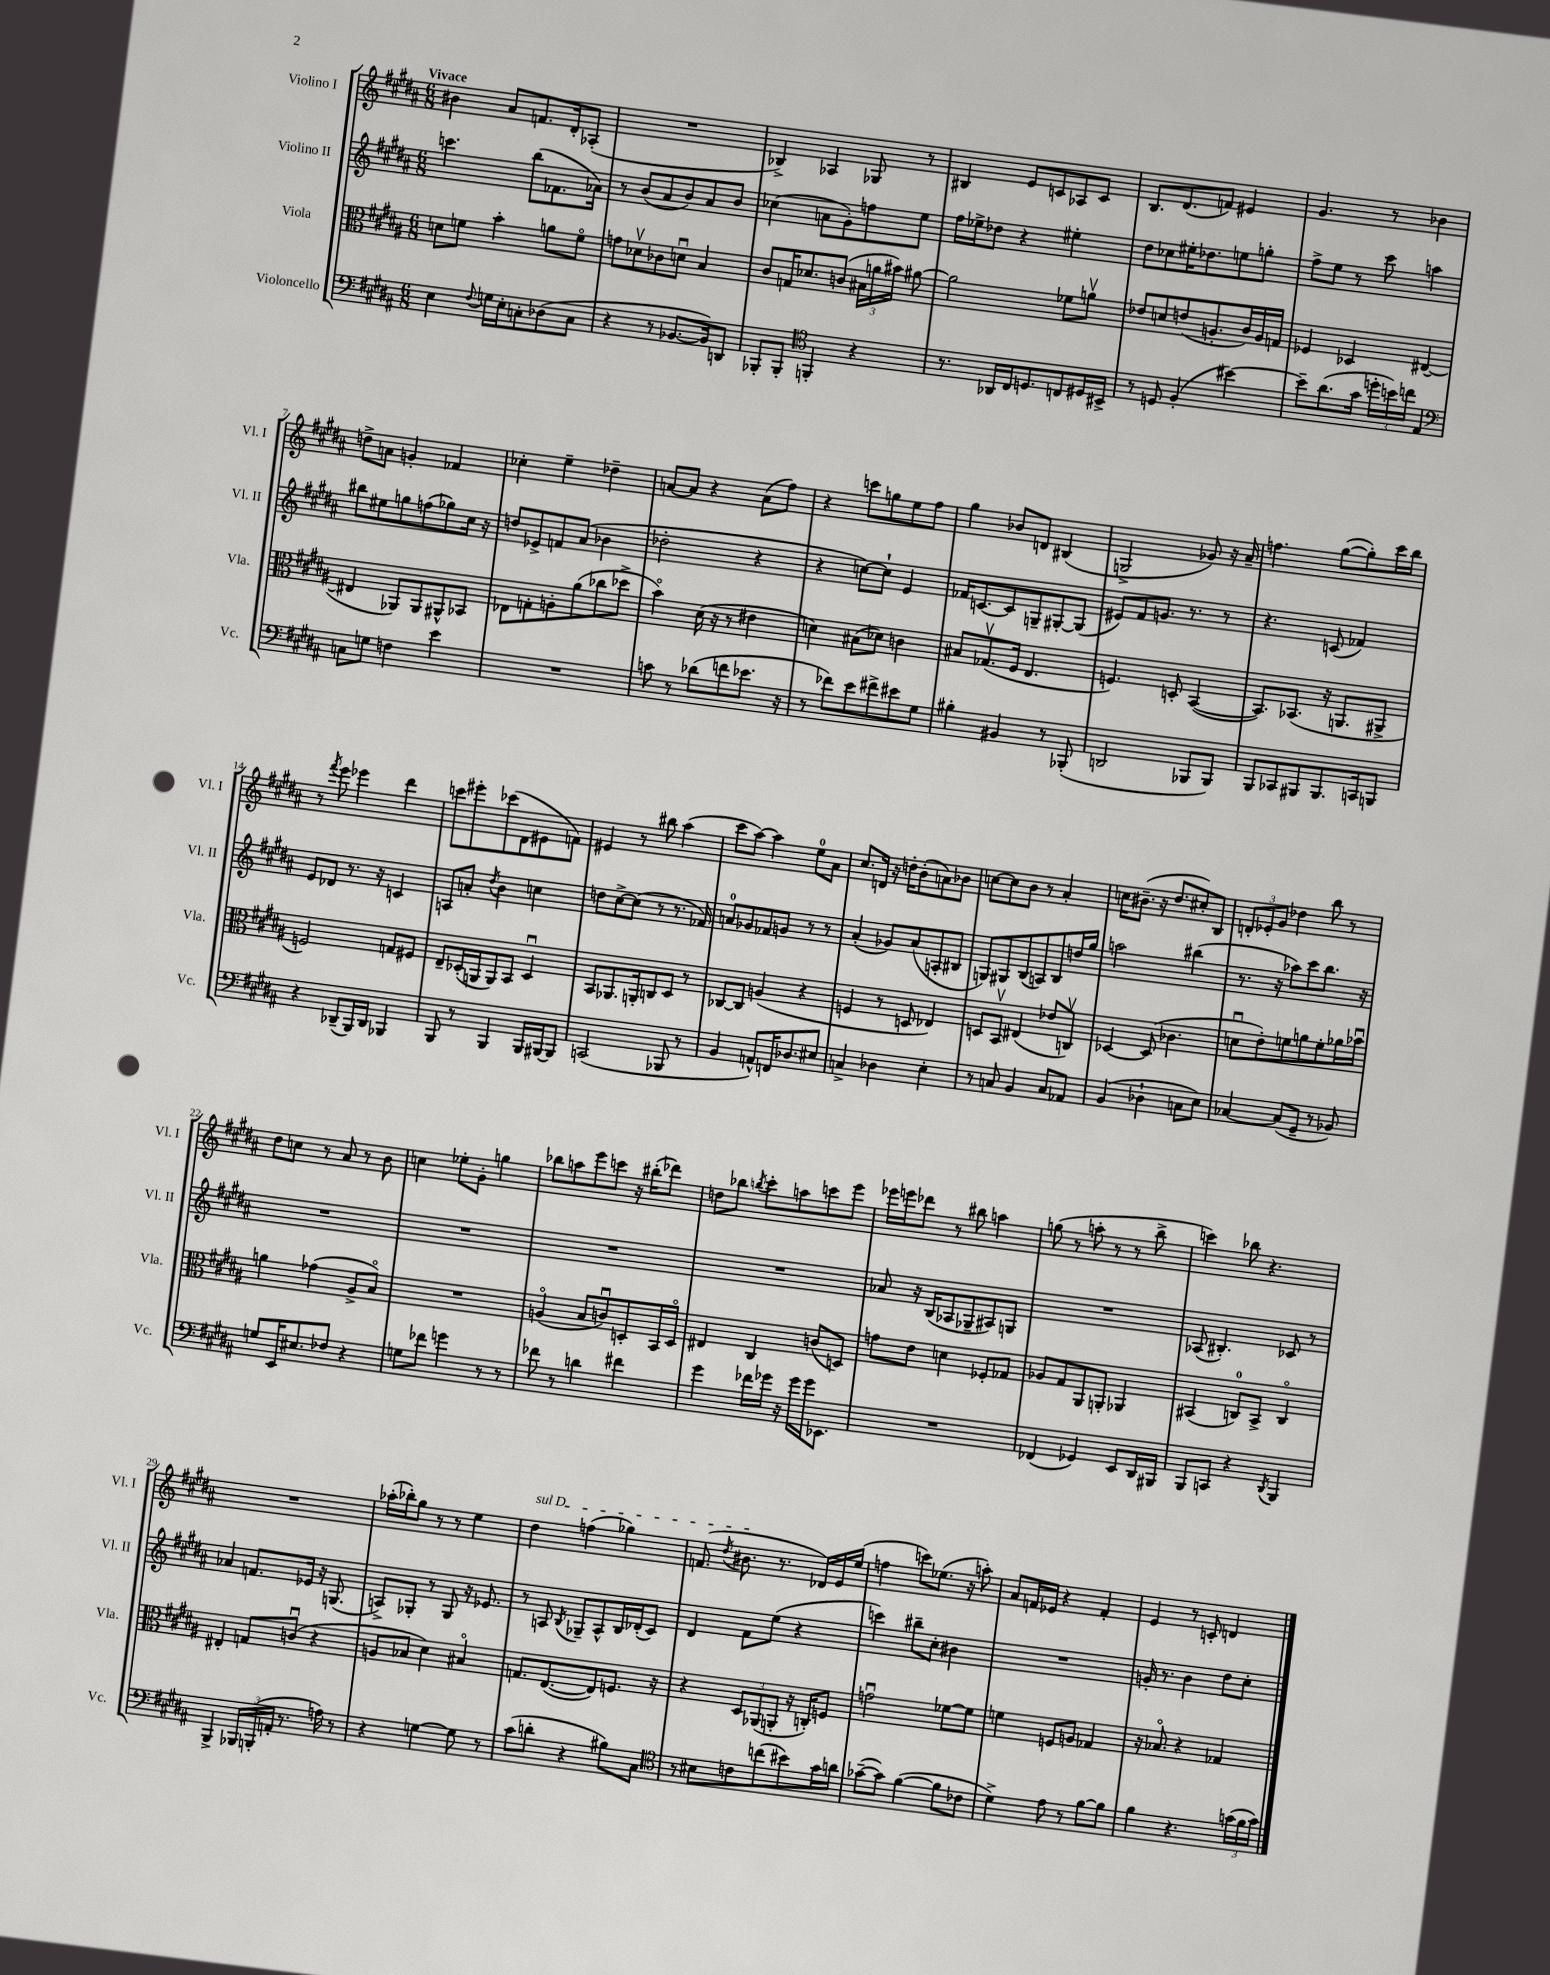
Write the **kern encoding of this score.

**kern	**kern	**kern	**kern
*staff4	*staff3	*staff2	*staff1
*clefF4	*clefC3	*clefG2	*clefG2
*k[f#c#g#d#a#]	*k[f#c#g#d#a#]	*k[f#c#g#d#a#]	*k[f#c#g#d#a#]
*M6/8	*M6/8	*M6/8	*M6/8
4E	8d	4.ccc	4b#
.	8f	.	.
8qqF#	.	.	.
16G	4b'	.	8a#
16E'	.	.	.
8C'	.	(8bb	8.f
(8D-	8a	8.f-	.
.	.	.	16d#'
8C	8fo	.	(8A-'
.	.	16a-)	.
=	=	=	=
4r	8g	8r	2.r
.	8d-v	(8b	.
8r	8c-	8a#	.
[8.BB-	8du	8b)	.
.	4B	8a#	.
16BB-])	.	.	.
8DD	.	8b	.
=	=	=	=
8BBB-'	8c#	(4cc-	4B-^)
8BBB-'	16G	.	.
.	8.d-	.	.
*clefC4	*	*	*
4FF'	.	8a	4A-
.	(8c	8g#')	.
4r	24B#	8ff	8G-
.	24a	.	.
.	24b#)	.	.
.	[8a#	8ee	8r
=	=	=	=
8.r	2a#]	16ff#	4B#
.	.	16ee-^	.
.	.	8dd-	.
16AA-	.	.	.
16C#	.	4r	8e
8.D	.	.	.
.	.	.	8c
8C	8f-	4ee#'	8A-
16D#	8av	.	8c
16BB#^	.	.	.
=	=	=	=
8r	8e-	8dd#	8.B
8D	8d	8cc-	.
.	.	.	(8.d#
(4F#'	(8e	16ee#'	.
.	.	8.dd-	.
.	8.A'	.	8f)
[4b#)	.	8ee	4e#
.	16c#)	.	.
.	16A	8gg'	.
.	16G	.	.
=	=	=	=
8b#~]	4F-	8ff#^	4.g#
(8.a#	.	8ee	.
.	4D-	8r	.
16g#	.	.	.
24dd'	.	8ccc#	8r
24b)	.	.	.
24cc	.	.	.
4E	([4E#	4aa	4b-
=	=	=	=
*clefF4	*	*	*
8C	4E#]	8bb#	8dd^
8G	.	8ee#	8a
4F	8AA-)	8gg	4g'
.	8AA-	(8ff	.
4e	8AA#^^	8gg-)	4f-
.	8BB-	16cc#	.
.	.	16r	.
=	=	=	=
2.r	8E-	8dd	4cc-'
.	8G'	8e-^	.
.	8A'	8f	4ee~
.	(8a#	(8a#	.
.	8cc-	4b-	4dd-~
.	8dd-^	.	.
=	=	=	=
8c	4bo)	2dd-'	[8a
8r	.	.	8a]
(8d-	(16d#	.	4r
.	16r	.	.
8f	8r	.	.
8.e-	4e#	4r	(8a
.	.	.	8ff#)
16r	.	.	.
=	=	=	=
8r	4d)	4r	4r
8f-)	.	.	.
8e	(8B#	[8cc)	8ccc
8f#^	8d-)	8cc`]	8gg
8e#	4c	4e	8ee
8G#	.	.	8ff#
=	=	=	=
4B#'	8B#	16f-	4gg#
.	.	[8.c	.
.	(8.G-v	.	.
4BB#	.	8c]	8b-
.	16F#	.	.
.	4.E	8G~	8d
8r	.	[8G#'	(4B#
(8BBB-'	.	(8G#]	.
=	=	=	=
2DD	4.F)	8e#)	2G^
.	.	8f#	.
.	.	8.g	.
.	8D'	.	.
.	.	8.r	.
8BBB-	([4BB	.	8g-)
8BBB-)	.	8r	16r
.	.	.	16a#~
=	=	=	=
8BBB	8.BB])	4.r	4.ff
8CC-	.	.	.
.	(8.BB-	.	.
8BBB#	.	.	.
8.BBB#	16r	(8c	([8gg#
.	8.AA	.	.
.	.	4f-)	8gg#'])
16CC	.	.	.
8BBB	8AA#^	.	16ccc#
.	.	.	16bb
=	=	=	=
4r	2F)	8e	8r
.	.	.	8qfff#
.	.	8d-	8eee
(8DD-~	.	8.r	4eee-
16BBB)	.	.	.
16DD-	.	16r	.
4BBB-	8G	4c	4ddd#
.	8F#	.	.
=	=	=	=
8BBB	8E~	8A	8ccc
8r	(16D-'	8a'	8eee#'
.	16AA	.	.
.	.	8qdd#	.
4BBB	8AA)	4b	(8ccc-
.	8BB	.	8d#
16BBB	4D-u	4cc	8e#
[16BBB#	.	.	.
8BBB#]	.	.	8f)
=	=	=	=
(2CC	8BB	8dd	4e#
.	8.AA-	[8cc#^	.
.	.	(8cc#]	8r
.	16AA'	.	.
.	8C	8r	8bb#
8BBB-	8D#	8.r	(4aa#
8r	8r	.	.
.	.	16f-)	.
=	=	=	=
4BB	[8C-	8a	8ccc#
.	8C-]	8g-	[8aa#)
8AA^^)	(4A	8f-	4aa#]
16FF	.	8g	.
8.D-	.	.	.
.	4r	8r	8ee
8E#	.	8r	8a#
=	=	=	=
4C^	4F	(4a#'	8.cc#
.	.	.	16d
4D-	8r	8g-)	16r
.	.	.	16dd'
.	8D	(8a#	(8b'
4E'	4E-)	8A'	8a)
.	.	8B#	8b-
=	=	=	=
8r	8D	8G)	[8cc
8C	8BBv	8G#	8cc]
4BB	(4E#	(8B	8b
.	.	8A)	8r
8C	8e-	8B	4a#'
8AA-	8Cv)	16dd	.
.	.	16gg#	.
=	=	=	=
(4BB	[4D-	2aa	16cc
.	.	.	(8.b#~
4D-`	(8D-]	.	16r
.	.	.	8.dd#
.	4.c-	.	.
8C	.	(4bb#	8cc#')
8E)	.	.	8B
=	=	=	=
[4C-	8du	8.r	12d'
.	.	.	12e-'
.	8e')	.	.
.	.	.	12g#
.	.	16r	.
(8C-]	8f	8aa-)	4dd-
8GG#~	8a	8ccc#	.
8r	8f'	8.bb	8bb
8BB-)	16a-	.	8r
.	16b-u	16r	.
=	=	=	=
8G	4a	2.r	8dd#
16EE	.	.	8cc
8.E#	.	.	.
.	(4g-	.	8r
8F-	.	.	8a#
4r	8A#^	.	8r
.	8Bo)	.	8b
=	=	=	=
8G	2.r	2.r	4cc
8f-	.	.	.
4g	.	.	8ee-'
.	.	.	8g#'
8r	.	.	4gg
8r	.	.	.
=	=	=	=
8f-	(4Ao	2.r	8bb-
8r	.	.	8aa
4d	8B	.	8eee
.	8cu)	.	8ccc
4f#	8D'	.	16r
.	.	.	(16bb#'
.	16BB	.	8ddd-)
.	16Do	.	.
=	=	=	=
4g#	4E#	2.r	8dd
.	.	.	8bb-
.	.	.	8qbb
16f-	4C#	.	8ccc#'
16g-	.	.	.
16r	.	.	8aa
16g-	.	.	.
16g-	(8c	.	8ccc
8.EE-	.	.	.
.	8D)	.	8eee
=	=	=	=
2.r	8g	8a-	16eee-
.	.	.	16eee
.	8e	16r	8ddd-
.	.	(16B	.
.	4d	8A-	8r
.	.	8G-~	8bb#
.	8F-'	8A#)	4aa
.	8G-	8G	.
=	=	=	=
(4FF-	8A-	2.r	(8gg
.	8G#	.	8r
4GG-)	8AA#	.	8aa'
.	8AA'	.	8r
8EE	4AA-	.	8r
16DD#	.	.	8bb^
16BBB#	.	.	.
=	=	=	=
8BBB	(4BB#	(8A-	4ccc)
8CC	.	4.B#')	.
4r	8C)	.	8bb-
.	8BB#^	.	4.r
8qDD#	.	.	.
4BBB	4Co	8c-	.
.	.	8r	.
=	=	=	=
4BBB^	4E#'	4a-	2.r
24BBB-	8G	8.f	.
(24BBB'	.	.	.
24AA'	.	.	.
8.r	(8cu	.	.
.	.	16e-	.
.	4r	16r	.
16A)	.	(8.G	.
8r	.	.	.
=	=	=	=
4r	8A	8A^)	(16aa-'
.	.	.	16bb-')
.	8B-	8G-'	8gg#
[4G	4d#)	8r	8r
.	.	8G-	8r
8G]	4B#o	16r	4ee
.	.	8.e-	.
8r	.	.	.
=	=	=	=
(8c#	8.G	8r	4dd#
8d'	.	8A	.
.	([8.E	.	.
.	.	8qB	.
4r	.	8G-~	(4ff
.	8E])	8A^^	.
8B#)	8.F	16B	4gg-)
.	.	(16d-'	.
8C#	.	8c#)	.
.	16r	.	.
=	=	=	=
*clefC4	*	*	*
8r	4r	4d#	(8.f
8B#	.	.	.
.	.	.	8qdd#
.	.	.	8.b#
8c	12D#	8f#	.
.	(12AA-	.	.
(8cc	.	(8ee	8.r
.	12AA'	.	.
8b#)	16r	4r	.
.	16C')	.	16d-)
16g#	8F	.	16e
16a	.	.	(16ee
=	=	=	=
([8g-~	2gu	4ccc)	4ff
8g-])	.	.	.
([4f#	.	8bb#~	8ccc)
.	.	8cc#'	(8.ee-
8f#]	[8f-	4b#	.
.	.	.	16r
8c-	8f-]	.	8aa')
=	=	=	=
4d#^)	4f	2.r	8a#
.	.	.	16f
.	.	.	16e-
8e	8F	.	4r
8r	8A	.	.
[8f#	4G-	.	4f'
8f#]	.	.	.
=	=	=	=
4f#	16r	16g'	4e
.	8.B-o	8.r	.
4.r	4r	4b	8r
.	.	.	8c'
.	4G-	8dd#	4d
(24g	.	8cc#'	.
24f#	.	.	.
24g)	.	.	.
==	==	==	==
*-	*-	*-	*-
